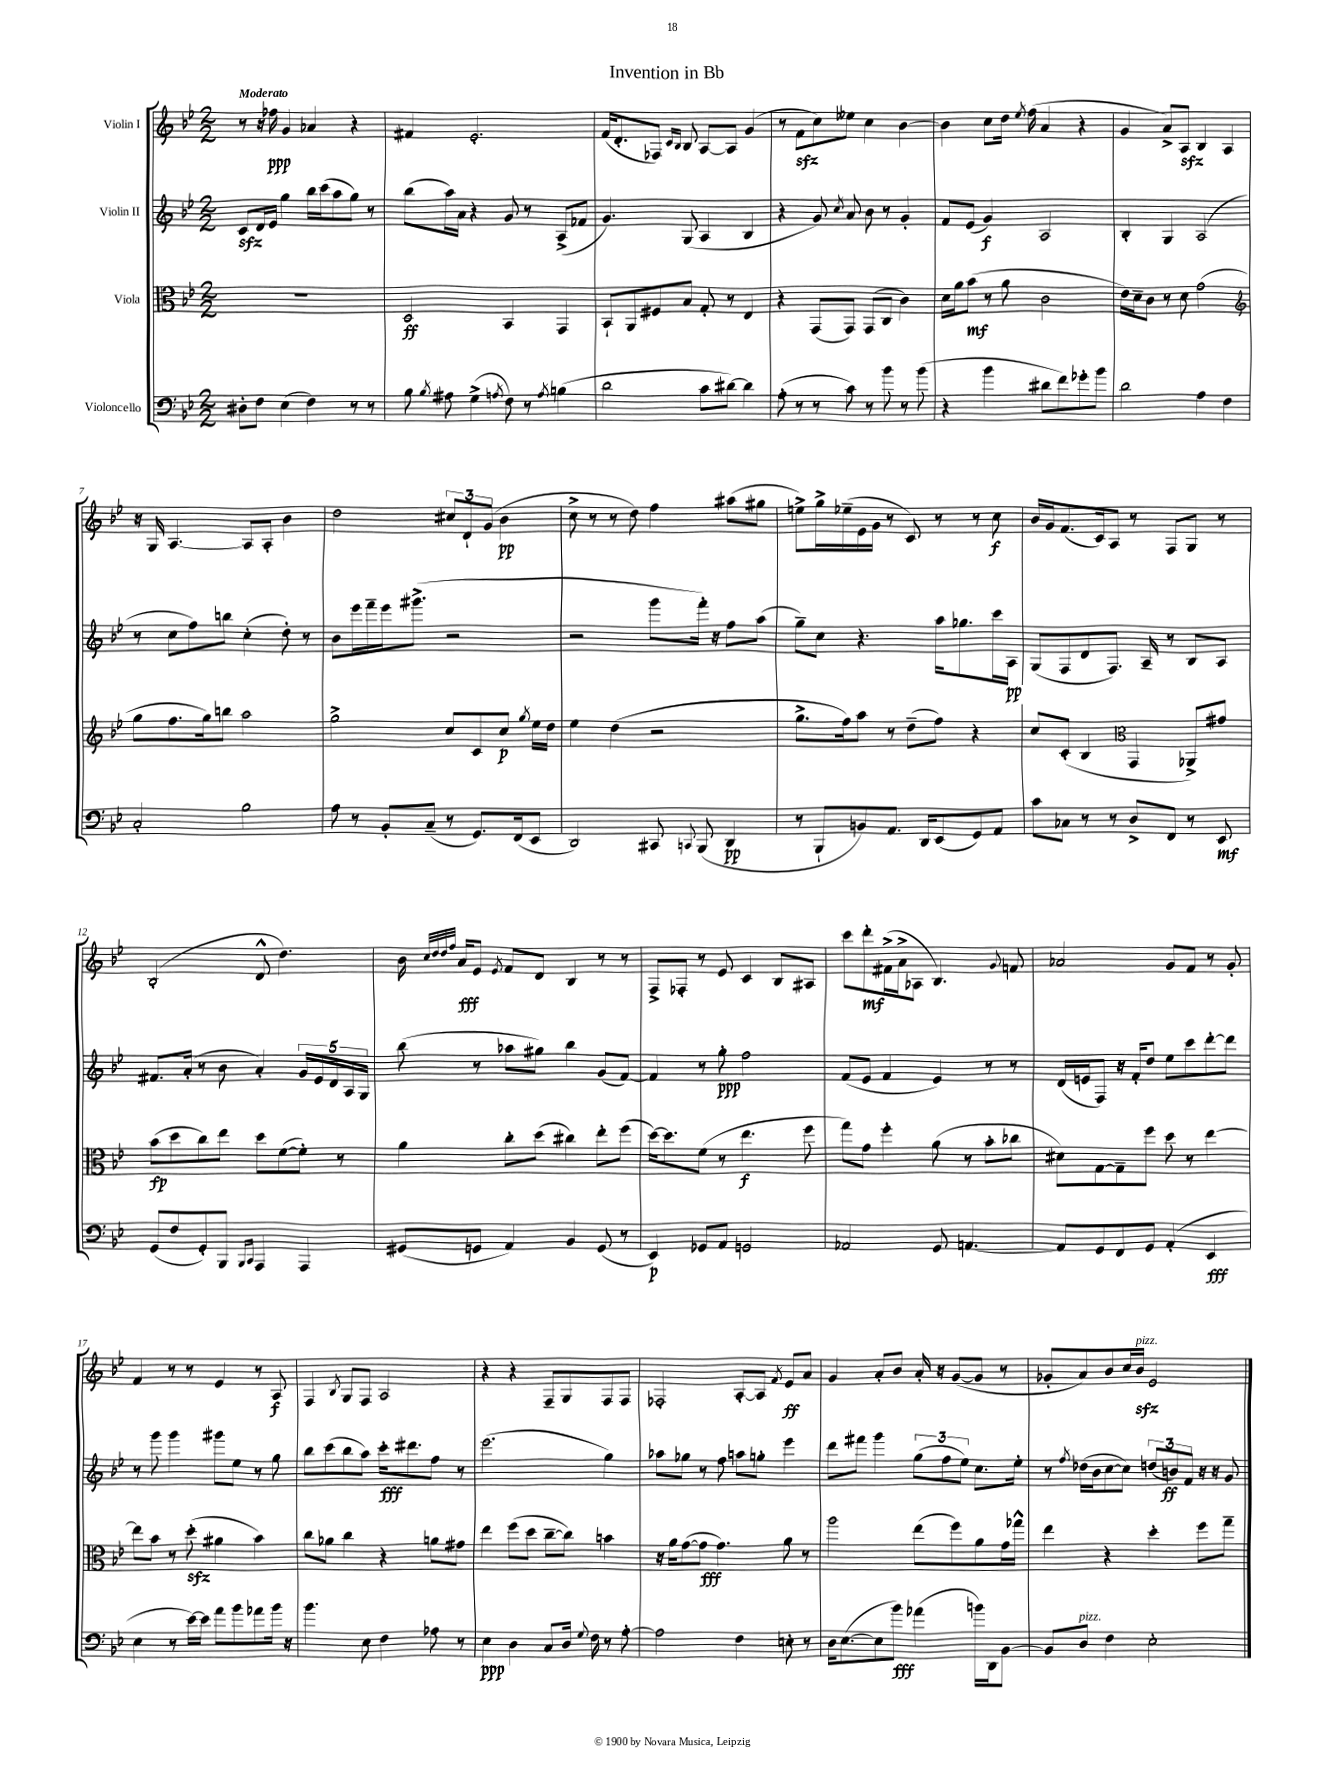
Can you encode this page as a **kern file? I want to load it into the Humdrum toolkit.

**kern	**kern	**kern	**kern
*staff4	*staff3	*staff2	*staff1
*clefF4	*clefC3	*clefG2	*clefG2
*k[b-e-]	*k[b-e-]	*k[b-e-]	*k[b-e-]
*M2/2	*M2/2	*M2/2	*M2/2
8D#'\L	1r	8c/L	8r
8F\J	.	16d/L	16r
.	.	16e-/JJ	16ff-\
(4E-\	.	4gg\	4g/
4F\)	.	16bb-\LL	4a-/
.	.	(16ccc\J	.
.	.	8aa\	.
8r	.	8gg\J)	4r
8r	.	8r	.
=	=	=	=
8B-\	2D/	(8bb-\L	4f#/
8qB-/	.	.	.
8A#\	.	16aa\L)	.
.	.	16a\JJ	.
(4G^\	.	4r	2.e-'/
8qA/	.	.	.
8F\)	4BB-/	8g/	.
8r	.	8r	.
8qA/	.	.	.
(4B\	4GG/	(8A^/L	.
.	.	8f-/J	.
=	=	=	=
2d\	8BB-`/L	4.g/)	(16f/LK
.	.	.	8.d'/
.	8AA/	.	.
.	8F#/	.	8F-/J)
.	.	.	16qqc/LL
.	.	.	16qqB-/JJ
.	8B-/J	(8G/	8B-/
8c\L	8G'/	4A/	[8A/L
[8d#\J)	8r	.	8A/]J
4d#\]	4E-/	4B-/	(4g/
=	=	=	=
(8A'\	4r	4r	8r
8r	.	.	8f\L
8r	(8GG/L	8g/)	8cc\)
.	.	8qcc/	.
8c\)	8GG/J)	8a/	8ee--\J
8r	(8GG/L	8b-\	4cc\
8b-\	8C/J	8r	.
8r	4c\)	4g'/	[4b-\
(8b-\	.	.	.
=	=	=	=
4r	16d\LL	8f/L	4b-\]
.	16a\J	.	.
.	(8b-\J	(8e-/J	.
4b-\	8r	4g/)	8cc\L
.	8a\	.	16dd\Jk
.	.	.	8qee-/
.	.	.	(16ff\
8d#\L	2c\	2A/	4a/
8f\)	.	.	.
8g-'\	.	.	4r
8b-\J	.	.	.
=	=	=	=
2d\	16e-\LL)	4B-'/	4g/
.	16d~\J	.	.
.	8c\J	.	.
.	8r	4G/	8a^/L)
.	8d\	.	8A/J
4A\	(2g\	(2A/	4B-/
4F\	.	.	4A/
=	=	=	=
*	*clefG2	*	*
2C'/	8gg\L	8r	16r
.	.	.	16G/
.	8.ff\	8cc\L	[4.A/
.	.	8ff\)	.
.	16gg\k)	.	.
.	8bb\J	8bb\J	.
2B-\	2aa\	(4cc'\	8A/]L
.	.	.	8A'/J
.	.	8dd'\)	4b-\
.	.	8r	.
=	=	=	=
8A\	2gg^\	8b-\L	2dd\
8r	.	16eee-\L	.
.	.	16fff~\	.
8BB-'/L	.	16eee-\J	.
.	.	(8.ggg#^\J	.
(8C~/J	.	.	.
8r	8cc/L	2r	12cc#/L
.	.	.	12d`/
8.GG/L)	8c/	.	.
.	.	.	(12g/J
.	8cc/J	.	4b-\
(16FF/k	.	.	.
.	8qgg/	.	.
8EE-/J	16ee-\LL	.	.
.	16dd\JJ	.	.
=	=	=	=
2DD/)	4ee-\	2r	8cc^\
.	.	.	8r
.	(4dd\	.	8r
.	.	.	8dd\)
8CC#/	2r	8ggg\L	4ff\
8qqCC/	.	.	.
(8BBB-/	.	16fff'\Jk)	.
.	.	16r	.
4DD/	.	8ff\L	(8aa#\L
.	.	(8aa\J	8gg#\J
=	=	=	=
8r	8.gg^\L	8gg~\L)	8ee^\L)
8BBB-`/L	.	8cc\J	16gg^\L
.	16ff\k)	.	(16ee-~\
8BB/)	8aa\J	4.r	16e-\
.	.	.	16g\JJ
8.AA/J	8r	.	8r
.	(8dd~\L	.	8c/)
16DD/LK	.	.	.
(8EE-/	8ff\J)	16aa\LK	8r
.	.	8.gg-\	.
8GG/)	4r	.	8r
8AA/J	.	16ccc\L	8cc\
.	.	16A\JJ	.
=	=	=	=
8c\L	8cc/L	(8G/L	16b-/LL
.	.	.	16g/J
8C-\J	(8c'/J	8F/	(8.f/
8r	4B-/	8d/	.
.	.	.	16c/k)
8r	.	8.F/J)	8A/J
*	*clefC3	*	*
8D^/L	4GG/	.	8r
.	.	16A~/	.
8FF/J	.	8r	8F/L
8r	8AA-^/L)	8B-/L	8G/J
8EE-/	8g#/J	8A/J	8r
=	=	=	=
(8GG/L	(8b-\L	8.f#/L	(2B-'/
8F/	8dd\	.	.
.	.	(16a'/Jk	.
8GG'/)	8cc\)	8r	.
8BBB-/J	8ee-\J	8b-\	.
16qqBBB-/LL	.	.	.
16qqCC/JJ	.	.	.
4AAA/	8dd\L	4a'/)	8d^^/
.	([8f\	.	4.dd\)
4AAA/	8f'\]J)	20g/LL	.
.	.	20e-/	.
.	.	20d/	.
.	8r	.	.
.	.	20A/	.
.	.	20G/JJ	.
=	=	=	=
(8GG#/L	4a\	(8bb-\	16b-\
.	.	.	32qqcc/LLL
.	.	.	32qqdd/
.	.	.	32qqdd/
.	.	.	32qqff/JJJ
.	.	.	16a/LK
8GG/J	.	8r	8e-/J
.	.	.	8qe-/
4AA/)	8cc'\L	8aa-\L	8f/L
.	(8dd\J	8gg#\J)	8d/J
4BB-/	4cc#\)	4bb-\	4B-/
(8GG/	8ee-'\L	(8g/L	8r
8r	(8ff\J	[8f/J)	8r
=	=	=	=
4EE-/)	[16dd\LK)	4f/]	8F^/L
.	8.dd\]	.	.
.	.	.	8F-'/J
8GG-/L	(8f\J	8r	8r
8AA/J	8r	8gg'\	8e-/
2GG/	4.ee-\	2ff\	4c/
.	.	.	8B-/L
.	8ff\	.	8A#/J
=	=	=	=
2AA-/	8gg\L)	(8f/L	8ccc\L
.	8g\J	8e-/J	8ddd'\
.	4ff'\	4f/	(16f#^\L
.	.	.	16a^\J
.	.	.	8A-\J
8GG/	(8a\	4e-/)	4.B-/)
[4.AA/	8r	.	.
.	8b-'\L	8r	.
.	.	.	8qqg/
.	8cc-\J	8r	8f/
=	=	=	=
8AA/]L	8d#\L)	(16d/LL	2a-/
.	.	16e/J	.
8GG/	[8G\	8F/J)	.
8FF/	8G~\]	16r	.
.	.	16f'/LK	.
8GG/J	8ff\J	8dd/J	.
(4AA'/	8dd\	8ee-\L	8g/L
.	8r	8ccc\	8f/J
4EE-/	[4ee-\	[8ddd'\	8r
.	.	8ddd\]J	8g'/
=	=	=	=
4E-\	8ee-\]L	8r	4f/
.	8b-\J	8ggg\	.
8r	8r	4ggg\	8r
[16e-\LL)	(8dd'\	.	8r
16e-\]JJ	.	.	.
8a\L	4a#\	8ggg#\L	4e-/
8b-\	.	8ee-\J	.
8a-\	4b-\)	8r	8r
16b-\Jk	.	8gg\	8A/
16r	.	.	.
=	=	=	=
4.b-\	8cc\L	8bb-\L	4F/
.	8a-\J	(8ccc\	.
.	.	.	8qB-/
.	4cc\	8bb-\	8G/L
8E-\	.	8aa\J)	8F/J
4F\	4r	16ccc'\LK	2A/
.	.	8.ddd#\	.
8A-\	8a\L	8ff\J	.
8r	8g#\J	8r	.
=	=	=	=
4E-\	4ee-\	(2.eee-\	4r
4D\	(8ff\L	.	4r
.	8dd\J	.	.
8C/L	[8cc~\L	.	8F~/L
16D/Jk	8cc\]J)	.	8G/
8qqG/	.	.	.
16F\	.	.	.
8r	4b\	4gg\)	8F/
[8A'\	.	.	8F/J
=	=	=	=
2A\]	16r	8aa-\L	2F-'/
.	16a\LK	.	.
.	([8g\	8gg-\J	.
.	8g\]J	8r	.
.	4.g\)	8ff\	.
4F\	.	8aa\L	[8A'/L
.	.	8gg'\J	8A/]J
.	.	.	8qf/
8E'\	8a\	4eee-\	8e-/L
8r	8r	.	8a/J
=	=	=	=
16D\LK	2aa\	8ddd\L	4g/
([8.E-\	.	.	.
.	.	8fff#\J	.
8E-\]	.	4ggg\	8a'/L
8b-\J)	.	.	8b-/J
(4a-\	(8ee-\L	(12gg\L	16a'/
.	.	.	16r
.	.	12ff\	.
.	8ff\)	.	([8g/L
.	.	12ee-\J)	.
16b\LL)	8a\	8.cc\L	8g/]J
16DD\J	.	.	.
[8BB-\J	16g\L	.	8r
.	16gg-^^\JJ	16ee-'\Jk	.
=	=	=	=
8BB-/]L	4ee-\	8r	8g-'/L
.	.	8qff/	.
8D/J	.	(16dd-\LL	8a/)
.	.	16b-\J	.
4F\	4r	[8cc\	8b-/
.	.	8cc\]J)	16cc/L
.	.	.	16b-/JJ
2E-'\	4dd'\	(12dd/L	2e-/
.	.	12b/)	.
.	.	12f/J	.
.	8ff\L	16r	.
.	.	16r	.
.	8gg~\J	8g/	.
==	==	==	==
*-	*-	*-	*-
